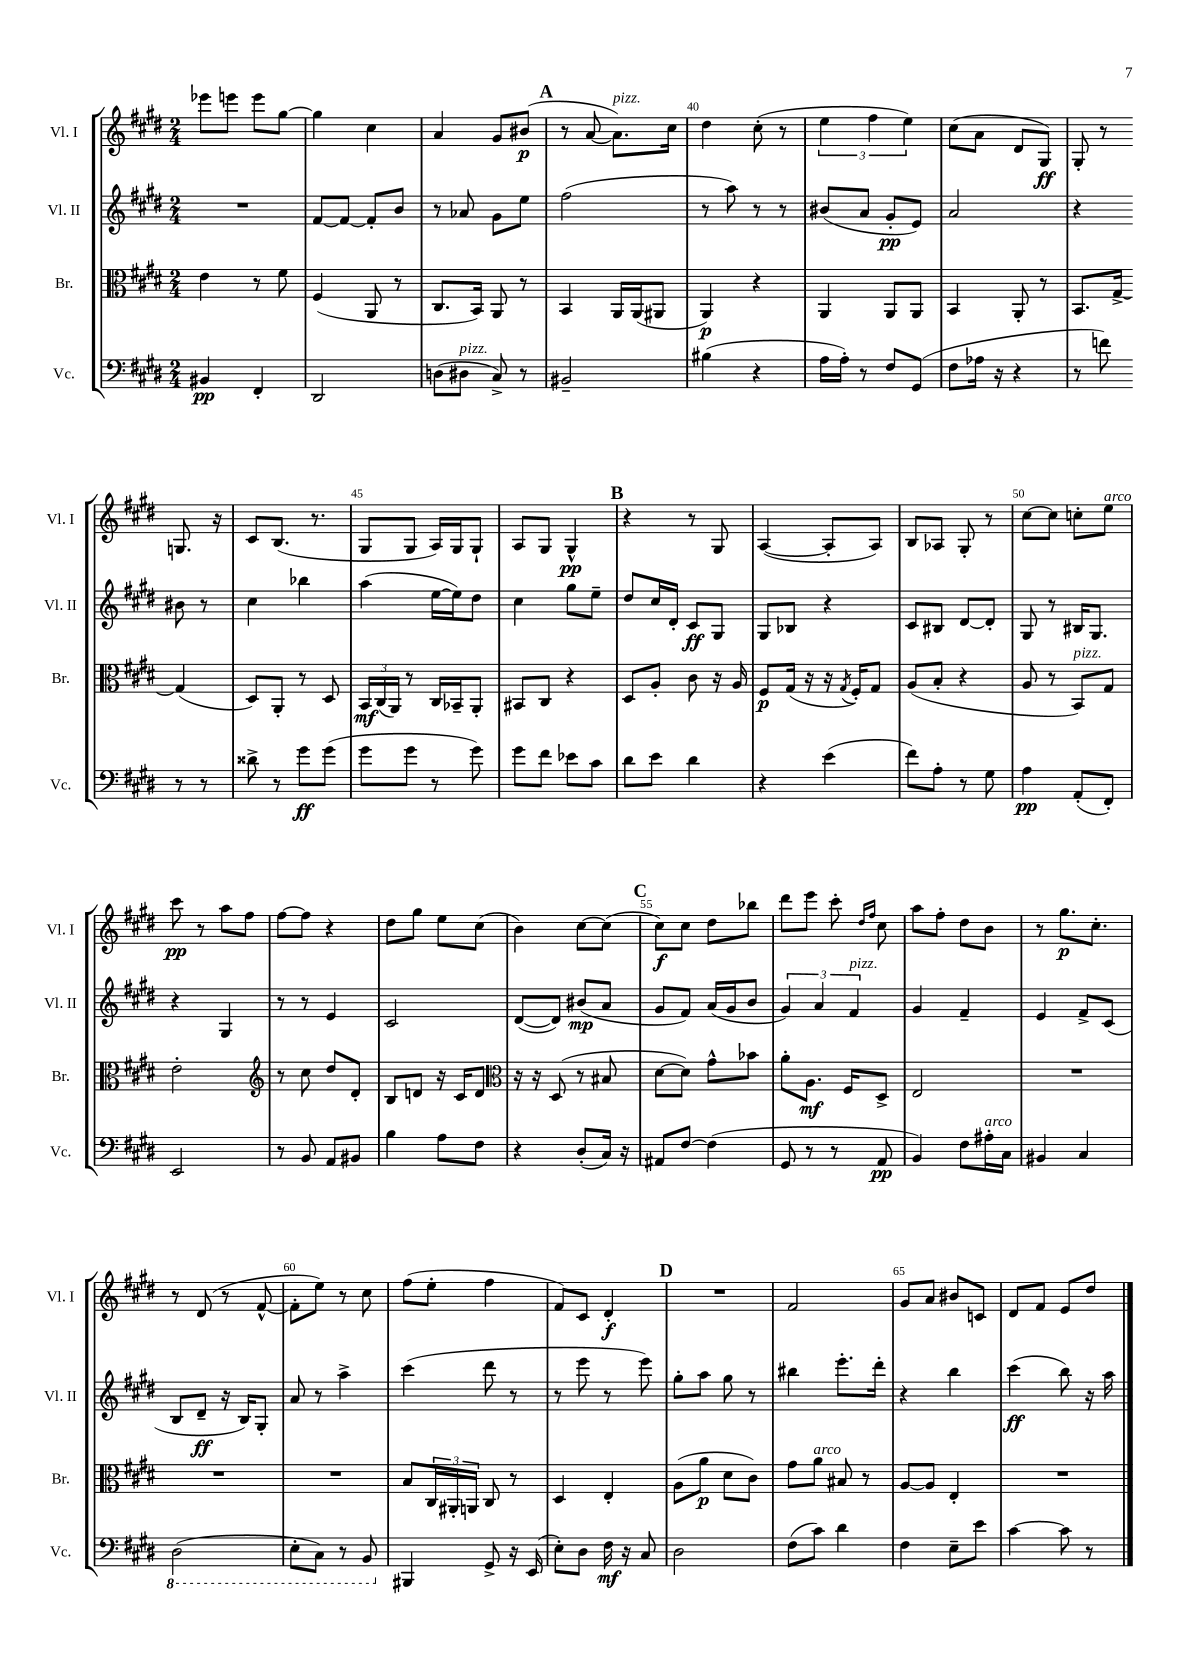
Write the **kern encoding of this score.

**kern	**dynam	**kern	**dynam	**kern	**dynam	**kern	**dynam
*part4	*part4	*part3	*part3	*part2	*part2	*part1	*part1
*staff4	*staff4	*staff3	*staff3	*staff2	*staff2	*staff1	*staff1
*I"Vc.	*	*I"Br.	*	*I"Vl. II	*	*I"Vl. I	*
*I'Vc.	*	*I'Br.	*	*I'Vl. II	*	*I'Vl. I	*
*clefF4	*	*clefC3	*	*clefG2	*	*clefG2	*
*k[f#c#g#d#]	*	*k[f#c#g#d#]	*	*k[f#c#g#d#]	*	*k[f#c#g#d#]	*
*M2/4	*	*M2/4	*	*M2/4	*	*M2/4	*
=36	=36	=36	=36	=36	=36	=36	=36
4BB#X/	pp	4e\	.	2r	.	8eee-X\L	.
.	.	.	.	.	.	8eeen\J	.
4FF#'/	.	8r	.	.	.	8eee\L	.
.	.	8f#\	.	.	.	[8gg#\J	.
=37	=37	=37	=37	=37	=37	=37	=37
2DD#/	.	(4F#/	.	[8f#/L	.	4gg#\]	.
.	.	.	.	8f#/J_	.	.	.
.	.	8AA/	.	8f#'/L]	.	4cc#\	.
.	.	8r	.	8b/J	.	.	.
=38	=38	=38	=38	=38	=38	=38	=38
(8Dn\L	.	8.C#/L	.	8r	.	4a/	.
!LO:TX:a:i:t=pizz.	!	!	!	!	!	!	!
8D#X\J	.	.	.	8a-X/	.	.	.
.	.	16BB/Jk)	.	.	.	.	.
8C#^/)	.	8AA/	.	8g#\L	.	8g#/L	.
8r	.	8r	.	8ee\J	.	(8b#X/J	p
!!LO:REH:place=s1:t=A
=39	=39	=39	=39	=39	=39	=39	=39
2BB#X~/	.	4BB/	.	(2ff#\	.	8r	.
.	.	.	.	.	.	[8a/	.
!	!	!	!	!	!	!LO:TX:a:i:t=pizz.	!
.	.	16AA/LL	.	.	.	8.a\L])	.
.	.	(16AA/J	.	.	.	.	.
.	.	8AA#X/J	.	.	.	.	.
.	.	.	.	.	.	16cc#\Jk	.
=40	=40	=40	=40	=40	=40	=40	=40
(4B#X\	.	4AA/)	p	8r	.	4dd#\	.
.	.	.	.	8aa\)	.	.	.
4r	.	4r	.	8r	.	(8cc#'\	.
.	.	.	.	8r	.	8r	.
=41	=41	=41	=41	=41	=41	=41	=41
16A\LL	.	4AA/	.	(8b#X/L	.	6ee\	.
16A'\JJ)	.	.	.	.	.	.	.
8r	.	.	.	8a/J	.	.	.
.	.	.	.	.	.	6ff#\	.
8F#/L	.	8AA/L	.	8g#'/L	pp	.	.
.	.	.	.	.	.	6ee\)	.
(8GG#/J	.	8AA/J	.	8e/J)	.	.	.
=42	=42	=42	=42	=42	=42	=42	=42
8F#\L	.	4BB/	.	2a/	.	(8cc#\L	.
16A-X\Jk	.	.	.	.	.	8a\J	.
16r	.	.	.	.	.	.	.
4r	.	8AA'/	.	.	.	8d#/L	.
.	.	8r	.	.	.	8G#/J)	ff
=43	=43	=43	=43	=43	=43	=43	=43
8r	.	8.BB/L	.	4r	.	8G#'/	.
8fn\)	.	.	.	.	.	8r	.
.	.	[16G#^/Jk	.	.	.	.	.
8r	.	(4G#/]	.	8b#X\	.	8.Gn/	.
8r	.	.	.	8r	.	.	.
.	.	.	.	.	.	16r	.
!!LO:LB:g=z
=44	=44	=44	=44	=44	=44	=44	=44
8d##X^\	.	8D#/L)	.	4cc#\	.	8c#/L	.
8r	.	8AA'/J	.	.	.	(8.B/J	.
8g#\L	ff	8r	.	4bb-X\	.	.	.
.	.	.	.	.	.	8.r	.
(8g#\J	.	8D#/	.	.	.	.	.
=45	=45	=45	=45	=45	=45	=45	=45
8g#\L	.	24BB/LL	mf	(4aa\	.	8G#/L	.
.	.	(24C#/	.	.	.	.	.
.	.	24AA/JJ)	.	.	.	.	.
8g#\J	.	8r	.	.	.	8G#/J	.
8r	.	16C#/LL	.	[16ee\LL	.	16A/LL)	.
.	.	16BB-X~/J	.	16ee\J])	.	16G#/J	.
8g#\)	.	8AA'/J	.	8dd#\J	.	8G#`/J	.
=46	=46	=46	=46	=46	=46	=46	=46
8g#\L	.	8BB#X/L	.	4cc#\	.	8A/L	.
8f#\J	.	8C#/J	.	.	.	8G#/J	.
8e-X\L	.	4r	.	8gg#\L	.	4G#^^/	pp
8c#\J	.	.	.	8ee~\J	.	.	.
!!LO:REH:place=s1:t=B
=47	=47	=47	=47	=47	=47	=47	=47
8d#\L	.	8D#/L	.	8dd#/L	.	4r	.
8e\J	.	8A'/J	.	16cc#/L	.	.	.
.	.	.	.	16d#'/JJ	.	.	.
4d#\	.	8c#\	.	8c#/L	ff	8r	.
.	.	16r	.	8G#/J	.	8G#/	.
.	.	16A/	.	.	.	.	.
=48	=48	=48	=48	=48	=48	=48	=48
4r	.	8F#/L	p	8G#/L	.	([4A/	.
.	.	(16G#/Jk	.	8B-X/J	.	.	.
.	.	16r	.	.	.	.	.
(4e\	.	16r	.	4r	.	8A'/L]	.
.	.	8qG#/	.	.	.	.	.
.	.	16F#'/KL)	.	.	.	.	.
.	.	8G#/J	.	.	.	8A/J)	.
=49	=49	=49	=49	=49	=49	=49	=49
8f#\L)	.	(8A/L	.	8c#/L	.	8B/L	.
8A'\J	.	8B'/J	.	8B#X/J	.	8A-X/J	.
8r	.	4r	.	[8d#/L	.	8G#'/	.
8G#\	.	.	.	8d#'/J]	.	8r	.
=50	=50	=50	=50	=50	=50	=50	=50
4A\	pp	8A/	.	8G#/	.	[8cc#\L	.
.	.	8r	.	8r	.	8cc#\J]	.
!	!	!LO:TX:a:i:t=pizz.	!	!	!	!	!
(8AA'/L	.	8BB/L)	.	16B#X/KL	.	8ccn'\L	.
.	.	.	.	8.G#/J	.	.	.
!	!	!	!	!	!	!LO:TX:a:i:t=arco	!
8FF#'/J)	.	8G#/J	.	.	.	8ee\J	.
!!LO:LB:g=z
=51	=51	=51	=51	=51	=51	=51	=51
2EE/	.	2e'\	.	4r	.	8ccc#\	pp
.	.	.	.	.	.	8r	.
.	.	.	.	4G#/	.	8aa\L	.
.	.	.	.	.	.	8ff#\J	.
=52	=52	=52	=52	=52	=52	=52	=52
*	*	*clefG2	*	*	*	*	*
8r	.	8r	.	8r	.	[8ff#\L	.
8BB/	.	8cc#\	.	8r	.	8ff#\J]	.
8AA/L	.	8dd#/L	.	4e/	.	4r	.
8BB#X/J	.	8d#'/J	.	.	.	.	.
=53	=53	=53	=53	=53	=53	=53	=53
4B\	.	8B/L	.	2c#/	.	8dd#\L	.
.	.	8dn/J	.	.	.	8gg#\J	.
8A\L	.	16r	.	.	.	8ee\L	.
.	.	16c#/KL	.	.	.	.	.
8F#\J	.	8d/J	.	.	.	(8cc#\J	.
=54	=54	=54	=54	=54	=54	=54	=54
*	*	*clefC3	*	*	*	*	*
4r	.	16r	.	([8d#/L	.	4b\)	.
.	.	16r	.	.	.	.	.
.	.	(8D#/	.	8d#/J])	.	.	.
(8D#'/L	.	8r	.	(8b#X/L	mp	[8cc#\L	.
16C#/Jk)	.	8B#X/	.	8a/J	.	(8cc#\J]	.
16r	.	.	.	.	.	.	.
!!LO:REH:place=s1:t=C
=55	=55	=55	=55	=55	=55	=55	=55
8AA#X/L	.	[8d#\L	.	8g#/L	.	8cc#\L)	f
[8F#/J	.	8d#\J])	.	8f#/J)	.	8cc#\J	.
(4F#\]	.	8g#^^\L	.	(16a/LL	.	8dd#\L	.
.	.	.	.	16g#/J	.	.	.
.	.	8b-X\J	.	8b/J	.	8bb-X\J	.
=56	=56	=56	=56	=56	=56	=56	=56
8GG#/	.	8a'\L	.	6g#/)	.	8ddd#\L	.
8r	.	8.A\J	mf	.	.	8eee\J	.
.	.	.	.	6a/	.	.	.
8r	.	.	.	.	.	8ccc#'\	.
.	.	16F#/KL	.	.	.	.	.
!	!	!	!	!LO:TX:a:i:t=pizz.	!	!	!
.	.	.	.	6f#/	.	.	.
.	.	.	.	.	.	16qqdd#/LL	.
.	.	.	.	.	.	16qqff#/JJ	.
8AA/	pp	8D#^/J	.	.	.	8cc#\	.
=57	=57	=57	=57	=57	=57	=57	=57
4BB/)	.	2E/	.	4g#/	.	8aa\L	.
.	.	.	.	.	.	8ff#'\J	.
8F#\L	.	.	.	4f#~/	.	8dd#\L	.
!LO:TX:a:i:t=arco	!	!	!	!	!	!	!
16A#X'\L	.	.	.	.	.	8b\J	.
16C#\JJ	.	.	.	.	.	.	.
=58	=58	=58	=58	=58	=58	=58	=58
4BB#X/	.	2r	.	4e/	.	8r	.
.	.	.	.	.	.	8.gg#\L	p
4C#/	.	.	.	8f#^/L	.	.	.
.	.	.	.	.	.	8.cc#'\J	.
.	.	.	.	(8c#/J	.	.	.
!!LO:LB:g=z
=59	=59	=59	=59	=59	=59	=59	=59
*8ba	*	*	*	*	*	*	*
(2DD#\	.	2r	.	8B/L	.	8r	.
.	.	.	.	8d#~/J	ff	(8d#/	.
.	.	.	.	16r	.	8r	.
.	.	.	.	16B/KL)	.	.	.
.	.	.	.	8G#'/J	.	[8f#^^/	.
=60	=60	=60	=60	=60	=60	=60	=60
8EE'\L	.	2r	.	8a/	.	8f#'\L]	.
8CC#\J)	.	.	.	8r	.	8ee\J)	.
8r	.	.	.	4aa^\	.	8r	.
8BBB/	.	.	.	.	.	8cc#\	.
=61	=61	=61	=61	=61	=61	=61	=61
*X8ba	*	*	*	*	*	*	*
4BBB#X/	.	8B/L	.	(4ccc#\	.	(8ff#\L	.
.	.	24C#/L	.	.	.	8ee'\J	.
.	.	24AA#X'/	.	.	.	.	.
.	.	24AAn/JJ	.	.	.	.	.
8GG#^/	.	8C#/	.	8ddd#\	.	4ff#\	.
16r	.	8r	.	8r	.	.	.
(16EE/	.	.	.	.	.	.	.
=62	=62	=62	=62	=62	=62	=62	=62
8E'\L)	.	4D#/	.	8r	.	8f#/L)	.
8D#\J	.	.	.	8eee\	.	8c#/J	.
16F#\	mf	4E'/	.	8r	.	4d#'/	f
16r	.	.	.	.	.	.	.
8C#/	.	.	.	8eee\)	.	.	.
!!LO:REH:place=s1:t=D
=63	=63	=63	=63	=63	=63	=63	=63
2D#\	.	(8A\L	.	8gg#'\L	.	2r	.
.	.	8a\J	p	8aa\J	.	.	.
.	.	8d#\L	.	8gg#\	.	.	.
.	.	8c#\J)	.	8r	.	.	.
=64	=64	=64	=64	=64	=64	=64	=64
(8F#\L	.	8g#\L	.	4bb#X\	.	2f#/	.
!	!	!LO:TX:a:i:t=arco	!	!	!	!	!
8c#\J)	.	8a\J	.	.	.	.	.
4d#\	.	8B#X/	.	8.eee'\L	.	.	.
.	.	8r	.	.	.	.	.
.	.	.	.	16ddd#'\Jk	.	.	.
=65	=65	=65	=65	=65	=65	=65	=65
4F#\	.	[8A/L	.	4r	.	8g#/L	.
.	.	8A/J]	.	.	.	8a/J	.
8E~\L	.	4E'/	.	4bb\	.	8b#X/L	.
8e\J	.	.	.	.	.	8cn/J	.
=66	=66	=66	=66	=66	=66	=66	=66
[4c#\	.	2r	.	(4ccc#\	ff	8d#/L	.
.	.	.	.	.	.	8f#/J	.
8c#\]	.	.	.	8bb\)	.	8e/L	.
8r	.	.	.	16r	.	8dd#/J	.
.	.	.	.	16aa\	.	.	.
==	==	==	==	==	==	==	==
*-	*-	*-	*-	*-	*-	*-	*-
